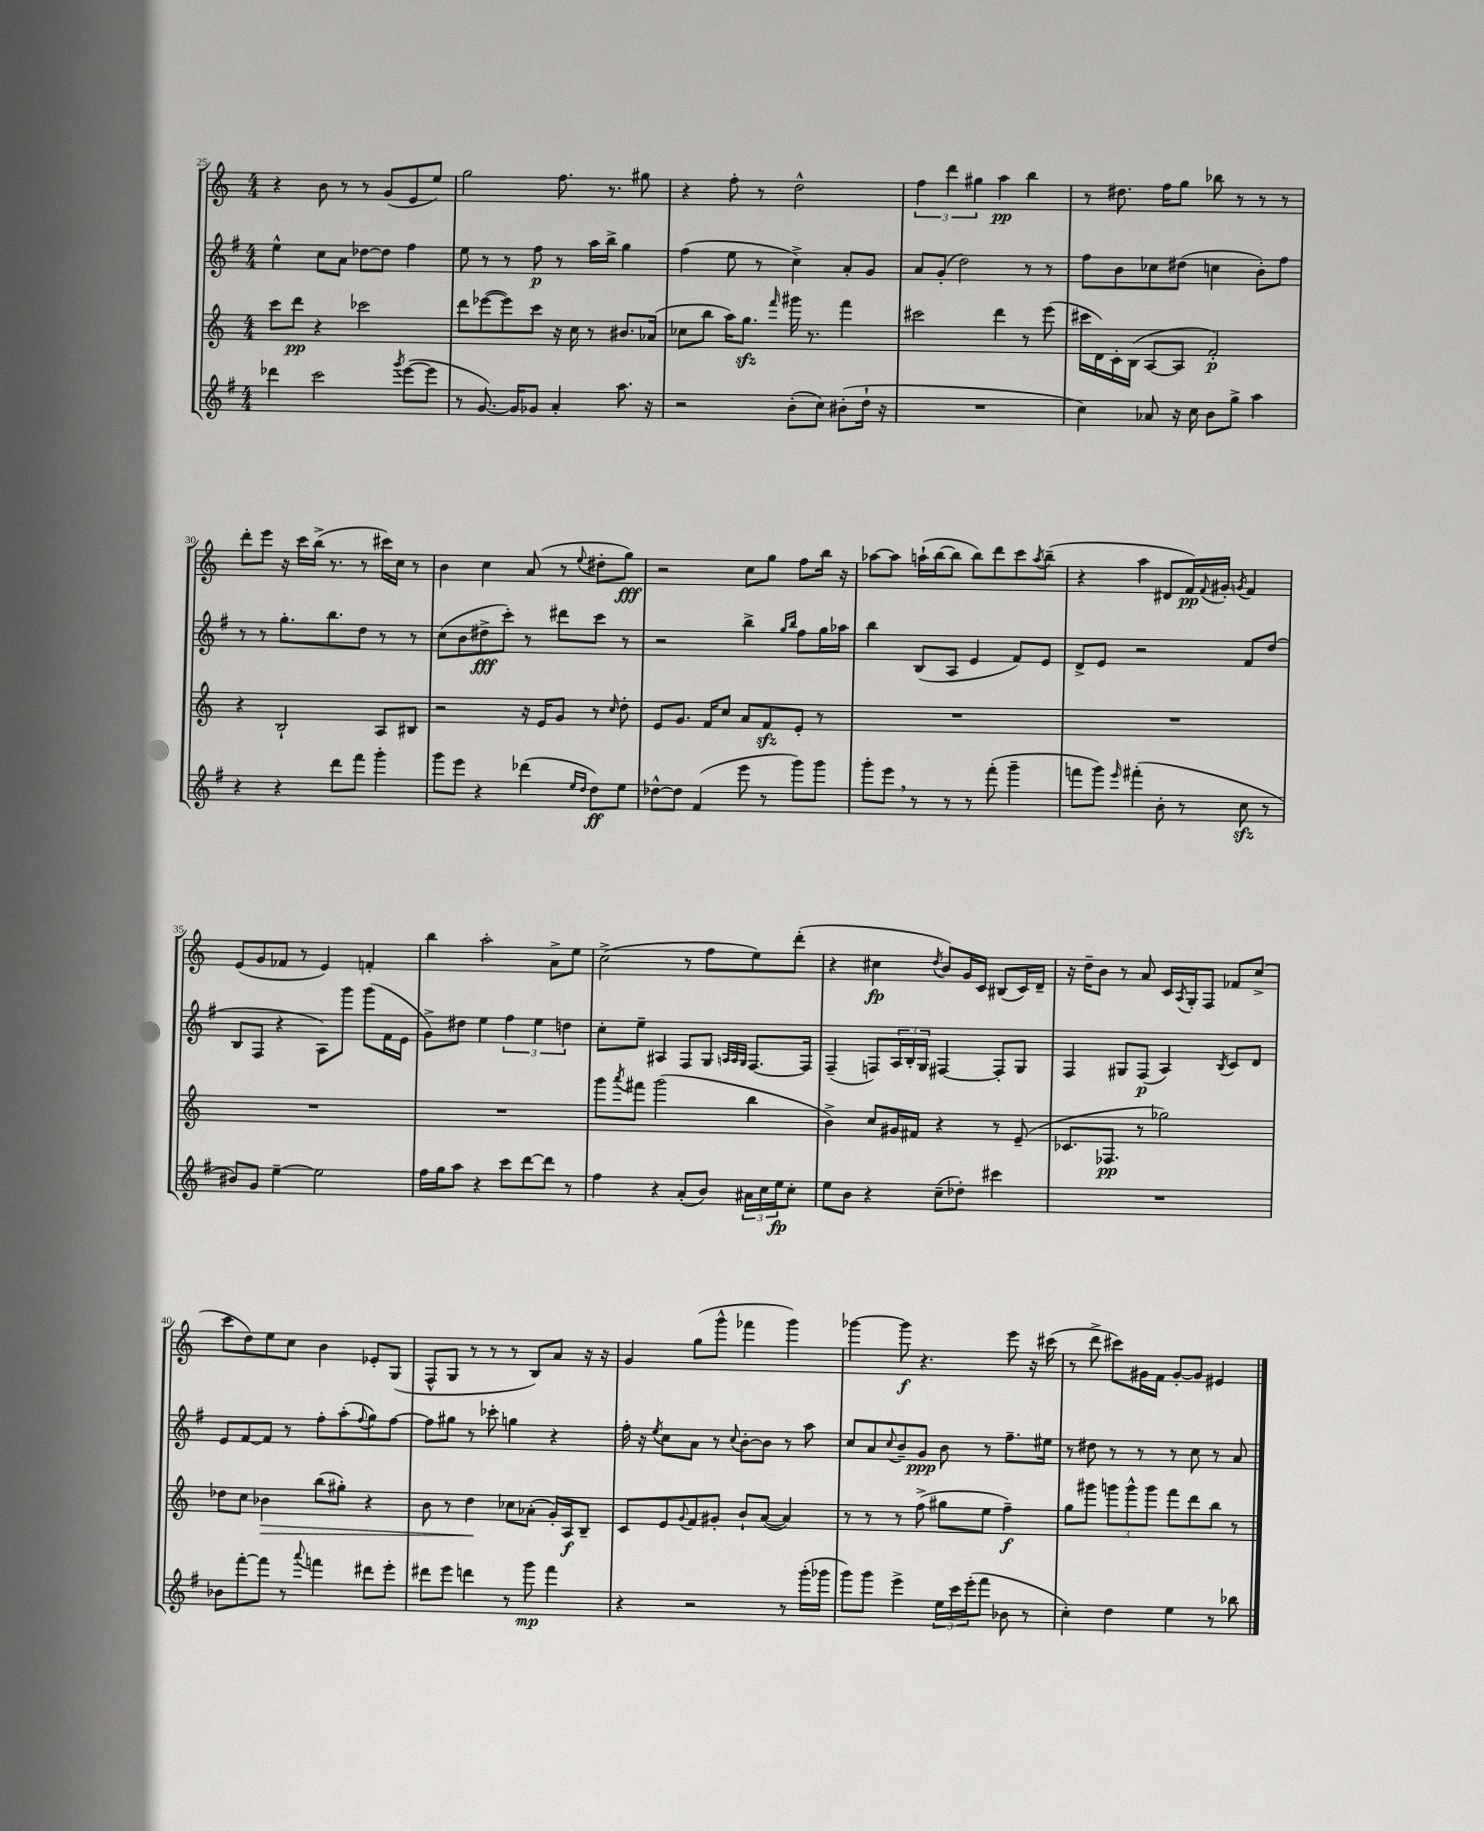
<<
\new StaffGroup <<
\new Staff = "s0" {
    \clef treble \key c \major \numericTimeSignature \time 4/4
    r4 b'8 r8 r8 g'8( e'8 e''8) |
    g''2 f''8. r8. gis''8 |
    r4 f''8-. r8 d''2-^ |
    \tuplet 3/2 { f''4 d'''4 gis''4 } a''4\pp b''4 |
    r8 dis''8. f''16 g''8 bes''8 r8 r8 r8 |
    d'''8-. e'''8 r16 c'''16 b''16->( r8. r8 cis'''16) c''16 r8 |
    b'4 c''4 a'8( r8 \appoggiatura { e''8 } dis''8-. g''8\fff) |
    r2 c''8 g''8 f''8 b''16 r16 |
    aes''8~ aes''8 a''16-!( b''16~ b''8 b''8) d'''8 c'''8 \acciaccatura { a''8 } b''8--( |
    r4 a''4 dis'8 f'16\pp) \appoggiatura { f'8 } gis'16-. \acciaccatura { g'8 } f'4 |
    e'8( g'8 fes'8 r8 e'4) f'4-. |
    b''4 a''2-. a'8-> e''8 |
    c''2->( r8 f''8 e''8) d'''8-.( |
    r4 cis''4\fp \acciaccatura { d''8 } b'8) g'16 c'16 bis8( c'16) d'16-- |
    r16 d''16-- b'8 r8 a'8 c'16 \acciaccatura { a8 } g16-. f8 fes'8 c''8->( |
    c'''8 d''8) e''8 c''8 b'4 ees'8-. g8( |
    f8-^ g8 r8 r8 r8 b8) a'8 r16 r16 |
    g'4 g''8( g'''8-^ fes'''4 g'''4) |
    ges'''4~ ges'''8\f r4. e'''8 r16 cis'''16( |
    r8 d'''8-> cis'''8) gis'16 f'16 gis'8~-. gis'8 eis'4 \bar "|." |
}
\new Staff = "s1" {
    \clef treble \key g \major \numericTimeSignature \time 4/4
    e''4-^ c''8 a'8 des''8~ des''8 fis''4 |
    e''8 r8 r8 fis''8\p r8 a''16 b''16-> g''4 |
    fis''4( e''8 r8 c''4->) a'8-. g'8 |
    a'8 g'8-.( d''2) r8 r8 |
    fis''8 b'8 ces''8 dis''8( c''4 b'8-.) fis''8 |
    r8 r8 g''8.-. b''8. d''8 r8 r8 |
    c''8( b'8 dis''8->\fff c'''8-.) r8 dis'''8 c'''8 r8 |
    r2 b''4-> \grace { g''16 b''16 } fis''8 g''16 aes''16 |
    b''4 b8( a8 e'4 fis'8) e'8 |
    d'8-> e'8 r2 fis'8 d''8( |
    b8 fis8 r4 a8) g'''8 g'''8( fis'16 e'16 |
    g'8->) dis''8 e''4 \tuplet 3/2 { fis''4 e''4 d''4 } |
    c''8-. e''8-- ais4 fis8 g8 \grace { a32 a32 g32 } fis8.~ fis16 |
    fis4--( f8) \tuplet 3/2 { a16 b16-. g16 } fis4~ fis8-. g8 |
    fis4 gis8 fis8\p( a4) \acciaccatura { b8 } c'8 d'8 |
    e'8 fis'8~ fis'8 r8 fis''8-. a''8-.( \appoggiatura { fis''8 } g''8) fis''8~ |
    fis''8 gis''8 r8 ces'''8-. g''4 r4 |
    fis''16-. r16 \acciaccatura { e''8 } c''8 a'8 r8 \appoggiatura { c''8 } b'8~-. b'8 r8 a''8 |
    c''8 a'8 \appoggiatura { c''8 } b'8-- g'8\ppp b'8 r8 fis''8.-- eis''16 |
    r8 dis''8 r8 r8 r8 c''8 r8 a'8 \bar "|." |
}
\new Staff = "s2" {
    \clef treble \key c \major \numericTimeSignature \time 4/4
    c'''8 d'''8\pp r4 ces'''2 |
    d'''8 ees'''8~( ees'''8) c'''8 r16 c''16 r8 bis'8. aes'16( |
    ces''8 b''8 a''16) g''8.\sfz \grace { f'''16 } gis'''16 r8. f'''4 |
    cis'''2 d'''4 r8 e'''8( |
    cis'''16 d'16) c'16-. b16( a8~ a8 f'2-.\p) |
    r4 b2-! a8 bis8 |
    r2 r16 e'16 g'8 r8 \grace { c''16 } d''8-. |
    e'8 g'8. f'16 c''8 a'8 f'8\sfz e'8-. r8 |
    R1 |
    R1 |
    R1 |
    R1 |
    g'''8 \acciaccatura { a'''8 } fis'''8 g'''2( b''4 |
    b'4->) c''8 gis'16 fis'16 r4 r8 e'8--( |
    ces'8. fes8.\pp r8 ges''2) |
    des''8 c''8 bes'4\> b''8( gis''8-.) r4 |
    b'8 r8 d''4\! ces''8 aes'8-.( g'16-.) a16\f b8-- |
    c'8 e'8 \appoggiatura { g'8 } f'8 gis'8-. b'8-! a'8~( a'4) |
    r8 r8 r8 f''8->( gis''8 e''8 f''4--\f) |
    g''8 gis'''8 \tuplet 3/2 { g'''8 g'''8-^ g'''8 } f'''8 d'''8 b''8 r8 \bar "|." |
}
\new Staff = "s3" {
    \clef treble \key g \major \numericTimeSignature \time 4/4
    des'''4 c'''2 \acciaccatura { g'''8 } e'''8~( e'''8 |
    r8 g'8.~) g'16 ges'8 a'4-. a''8. r16 |
    r2 b'8-.( c''8) bis'8-.( d''16-! r16 |
    R1 |
    c''4) aes'8 r16 c''16 b'8 g''8-> a''4 |
    r4 r4 d'''8 fis'''8 g'''4-. |
    g'''8 e'''8 r4 des'''4( \grace { e''16 d''16 } d''8\ff) e''8 |
    des''8~-^ des''8 fis'4( e'''8 r8 g'''8) g'''8 |
    g'''8-. e'''8 \breathe r8 r8 r8 fis'''8-.( g'''4-- |
    f'''8 g'''8) \grace { e'''16 } fis'''4-.( b'8-. r8 c''8\sfz r8 |
    bis'8) g'8 e''4~-- e''2 |
    fis''16 g''16 a''8 r4 c'''8 d'''8~ d'''8 r8 |
    fis''4 r4 a'8-.( b'8) \tuplet 3/2 { ais'16 c''16 e''16\fp } c''8-. |
    e''8 b'8 r4 c''8--( des''8-.) cis'''4 |
    R1 |
    bes'8 fis'''8~-. fis'''8 r8 \appoggiatura { a'''8 } f'''4 dis'''8 e'''8-. |
    dis'''8 e'''8 d'''4 r8 g'''8\mp fis'''4 |
    r4 r2 r8 g'''16-.( ges'''16 |
    g'''8) g'''8 e'''4-> \tuplet 3/2 { e''16 c'''16 e'''16-.( } fis'''8 bes'8 r8 |
    c''4-.) d''4 e''4 r8 bes''8 \bar "|." |
}
>>
>>
\layout { \context { \Score currentBarNumber = #25 } }
